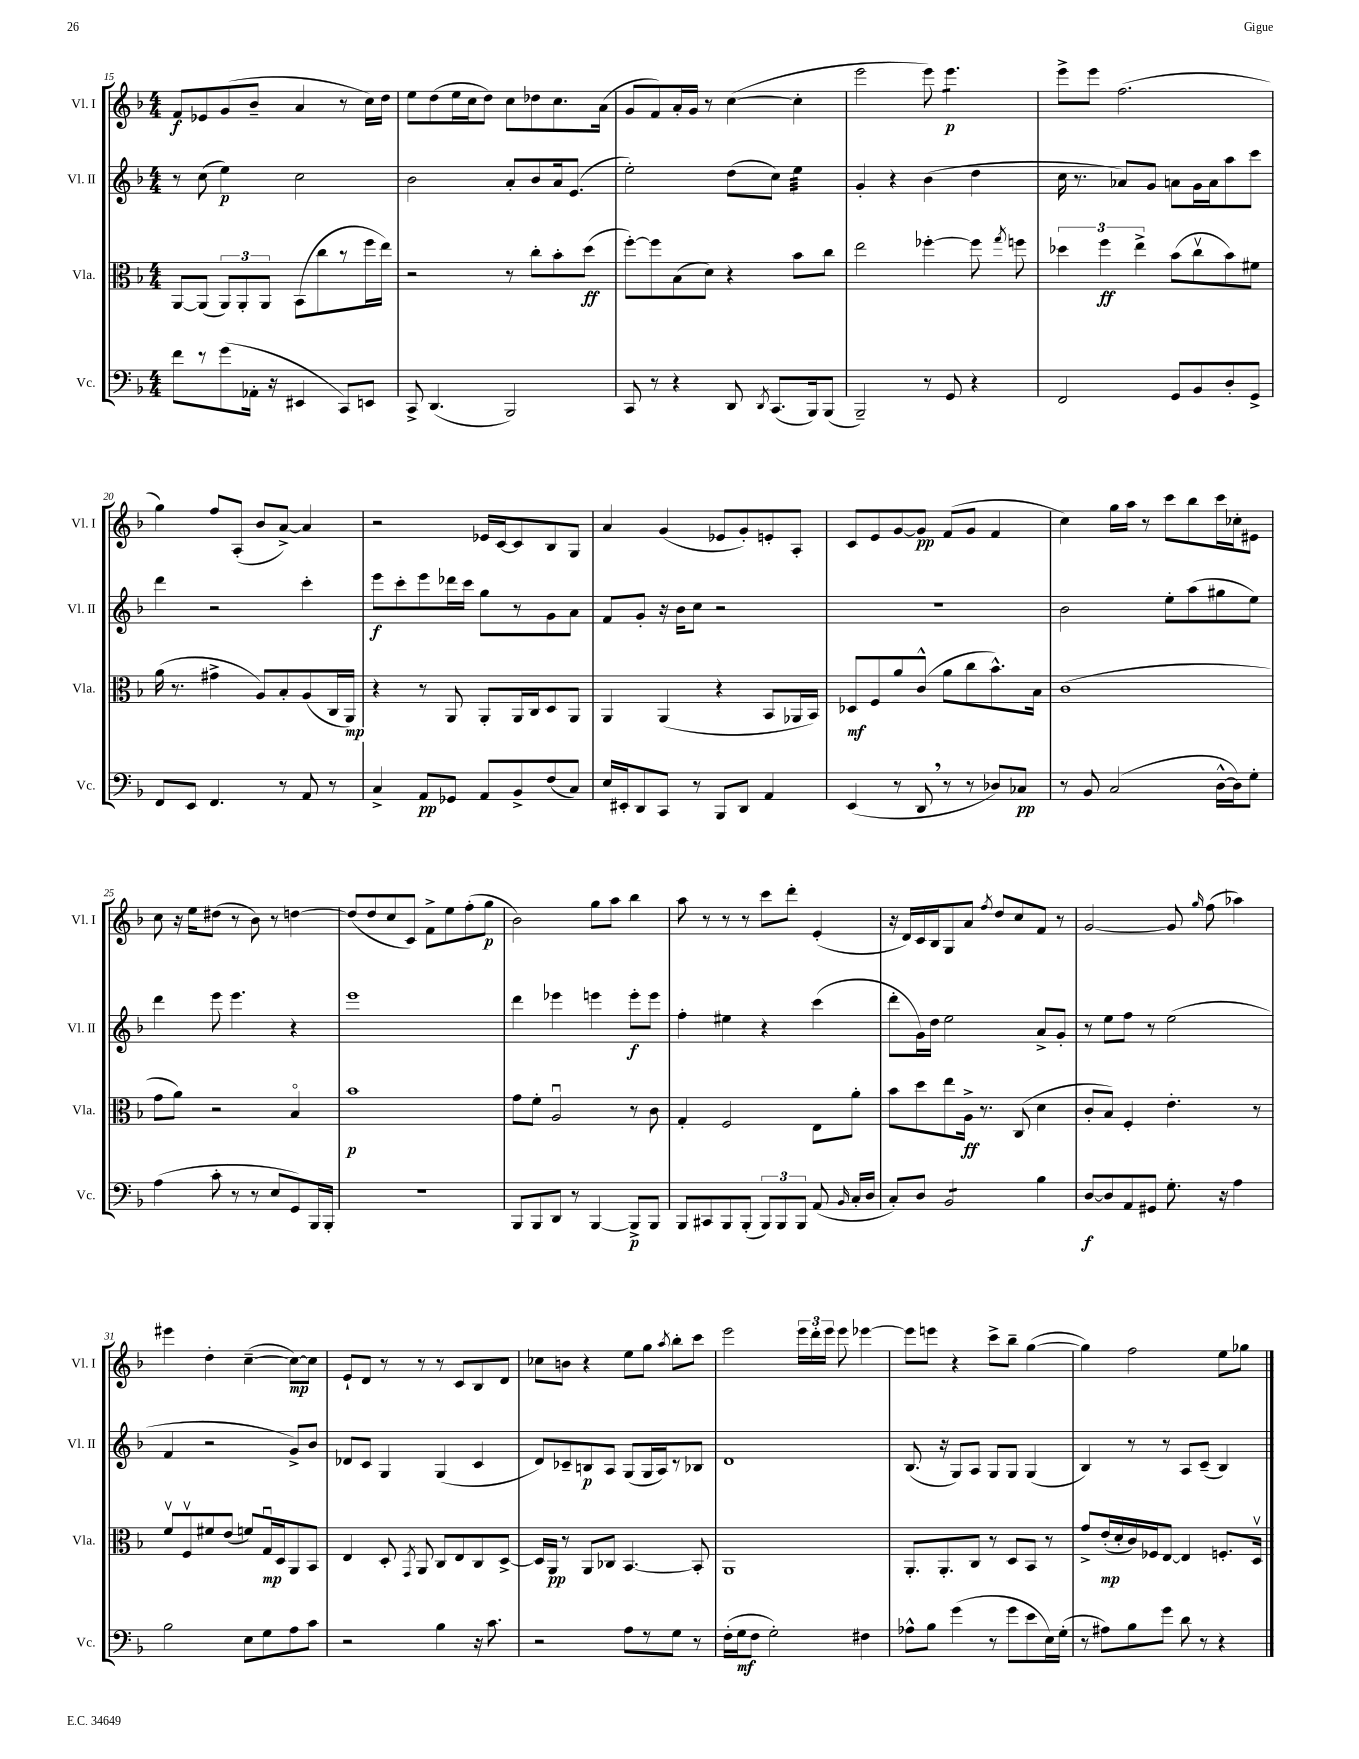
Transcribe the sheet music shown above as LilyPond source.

<<
\new StaffGroup <<
\new Staff = "s0" \with { instrumentName = "Vl. I" shortInstrumentName = "Vl. I" } {
    \clef treble \key f \major \numericTimeSignature \time 4/4
    \autoBeamOff f'8[\f ees'8 g'8( bes'8]-- a'4 r8 c''16[) d''16] |
    e''8[ d''8( e''16 c''16 d''8]) c''8[ des''8 c''8. a'16]( |
    g'8[ f'8) a'16-. g'16] r8 c''4~( c''4-. |
    e'''2 e'''8) e'''4.:8\p |
    e'''8[-> e'''8] f''2.( |
    g''4) f''8[ a8]-.( bes'8[ a'8]~->) a'4 |
    r2 ees'16[ c'16~ c'8 bes8 g8] |
    a'4 g'4( ees'8[ g'8-.) e'8-. a8]-. |
    c'8[ e'8 g'8~ g'8]\pp f'8[( g'8] f'4 |
    c''4) g''16[ a''16] r8 c'''8[ bes''8 c'''16 ces''16-. eis'8] |
    c''8 r16 e''16[ dis''8]( r8 bes'8) r8 d''4~ |
    d''8[( d''8 c''8 c'8]) f'8[-> e''8 f''8-.( g''8]\p |
    bes'2) g''8[ a''8] bes''4 |
    a''8 r8 r8 r8 c'''8[ d'''8]-. e'4-.( |
    r16 d'16[) c'16 bes16 g8 a'8] \acciaccatura { f''8 } d''8[ c''8 f'8] r8 |
    g'2~ g'8 \grace { g''16 } f''8( aes''4) |
    eis'''4 d''4-. c''4~--( c''8[~\mp) c''8] |
    e'8[-! d'8] r8 r8 r8 c'8[ bes8 d'8] |
    ces''8[ b'8] r4 e''8[ g''8] \acciaccatura { a''8 } bes''8[-. c'''8] |
    e'''2 \tuplet 3/2 { e'''16[ d'''16-. e'''16] } e'''8 ees'''4~ |
    ees'''8[ e'''8] r4 c'''8[-> bes''8]-- g''4~( |
    g''4) f''2 e''8[ ges''8] \bar "|." |
}
\new Staff = "s1" \with { instrumentName = "Vl. II" shortInstrumentName = "Vl. II" } {
    \clef treble \key f \major \numericTimeSignature \time 4/4
    \autoBeamOff r8 c''8( e''4\p) c''2 |
    bes'2 a'8[-. bes'8 a'16 e'8.]( |
    e''2-.) d''8[( c''8]) e''4:32 |
    g'4-. r4 bes'4( d''4 |
    c''16 r8. aes'8[) g'8] a'8[ g'16 a'16 a''8 c'''8] |
    d'''4 r2 c'''4-. |
    e'''8[\f c'''8-. e'''8 des'''16 c'''16] g''8[ r8 g'8 a'8] |
    f'8[ g'8]-. r16 bes'16[ c''8] r2 |
    R1 |
    bes'2 e''8[-. a''8( gis''8 e''8]) |
    d'''4 e'''8 e'''4. r4 |
    e'''1 |
    d'''4 ees'''4 e'''4 e'''8[-.\f e'''8] |
    f''4-. eis''4 r4 c'''4( |
    d'''8[-. g'16) d''16] e''2 a'8[-> g'8]-. |
    r8 e''8[ f''8] r8 e''2( |
    f'4 r2 g'8[->) bes'8] |
    des'8[ c'8] g4 g4( c'4 |
    d'8[) ces'8-- b8\p a8] g8[( g16 a16) r8 bes8] |
    d'1 |
    bes8.( r16 g8[) a8] g8[ g8] g4( |
    bes4) r8 r8 a8[ c'8]--( bes4) \bar "|." |
}
\new Staff = "s2" \with { instrumentName = "Vla." shortInstrumentName = "Vla." } {
    \clef alto \key f \major \numericTimeSignature \time 4/4
    \autoBeamOff a,8[~ a,8]( \tuplet 3/2 { a,8[) a,8-. a,8] } bes,8[( c''8 r8 f''16 e''16]) |
    r2 r8 c''8[-. bes'8-. d''8]\ff( |
    f''8[~-.) f''8 bes8( d'8]) r4 bes'8[ c''8] |
    e''2 fes''4~-. fes''8 \acciaccatura { g''8 } f''8 |
    \tuplet 3/2 { des''4 f''4\ff e''4-> } bes'8[( c''8\upbow bes'8) fis'8] |
    a'16( r8. gis'4-> a8[) bes8-. a8( c16 a,16]\mp) |
    r4 r8 a,8 a,8[-. a,16 c16 d8 a,8] |
    a,4 a,4( r4 bes,8[ aes,16 bes,16]) |
    des8[\mf f8 a'8 c'8]-^( a'8[ c''8 bes'8.-^) bes16] |
    c'1( |
    g'8[ a'8]) r2 bes4\flageolet |
    bes'1\p |
    g'8[ f'8]-. a2\downbow r8 c'8 |
    g4-. f2 e8[ a'8]-. |
    bes'8[ d''8 e''8 a16]->\ff r8. c8( d'4 |
    c'8[-. bes8]) f4-. e'4.-. r8 |
    f'8[\upbow f8\upbow fis'8 e'8]( f'8[) g16\downbow\mp d16 a,8 bes,8] |
    e4 d8-. \acciaccatura { g,8 } a,8 c8[ e8 c8 d8]~-> |
    d16[ a,16]\pp r8 a,8[ ces8] bes,4.~ bes,8-. |
    a,1 |
    a,8.[-. a,8.-. c8] r8 d8[ bes,8] r8 |
    g'8[-> e'16-.\mp( d'16-. c'16) fes16 e8]~ e4 f8.[-. d16]\upbow \bar "|." |
}
\new Staff = "s3" \with { instrumentName = "Vc." shortInstrumentName = "Vc." } {
    \clef bass \key f \major \numericTimeSignature \time 4/4
    \autoBeamOff f'8[ r8 g'8( aes,16]-. r16 eis,4 c,8[) e,8] |
    c,8-> d,4.( bes,,2) |
    c,8 r8 r4 d,8 \acciaccatura { d,8 } c,8.[( bes,,16) bes,,8]( |
    bes,,2--) r8 g,8 r4 |
    f,2 g,8[ bes,8 d8-. g,8]-> |
    f,8[ e,8] f,4. r8 a,8 r8 |
    c4-> a,8[\pp ges,8] a,8[ bes,8-> f8( c8]) |
    e16[ eis,16-. d,8 c,8] r8 bes,,8[ d,8] a,4 |
    e,4( r8 d,8 \breathe r8 r8 des8[) ces8]\pp |
    r8 bes,8 c2( d16[~-^ d16) g8]-. |
    a4( c'8-. r8 r8 e8[ g,8) bes,,16 bes,,16]-. |
    r1 |
    bes,,8[ bes,,8 d,8] r8 bes,,4~ bes,,8[->\p bes,,8] |
    bes,,8[ cis,8 bes,,8 bes,,8]-.( \tuplet 3/2 { bes,,8[) bes,,8 bes,,8] } a,8( \grace { bes,16 } c16[-. d16] |
    c8[-.) d8] bes,2:8 bes4 |
    d8[~\f d8 a,8 gis,8] g8.-. r16 a4 |
    bes2 e8[ g8 a8 c'8] |
    r2 bes4 r16 c'8. |
    r2 a8[ r8 g8] r8 |
    f16[-.( g16\mf f8] g2-.) fis4 |
    aes8[-^ bes8] g'4( r8 g'8[ e'8 e16) g16]-.( |
    r8 ais8[) bes8 g'8] d'8 r8 r4 \bar "|." |
}
>>
>>
\layout { \context { \Score currentBarNumber = #15 } }
